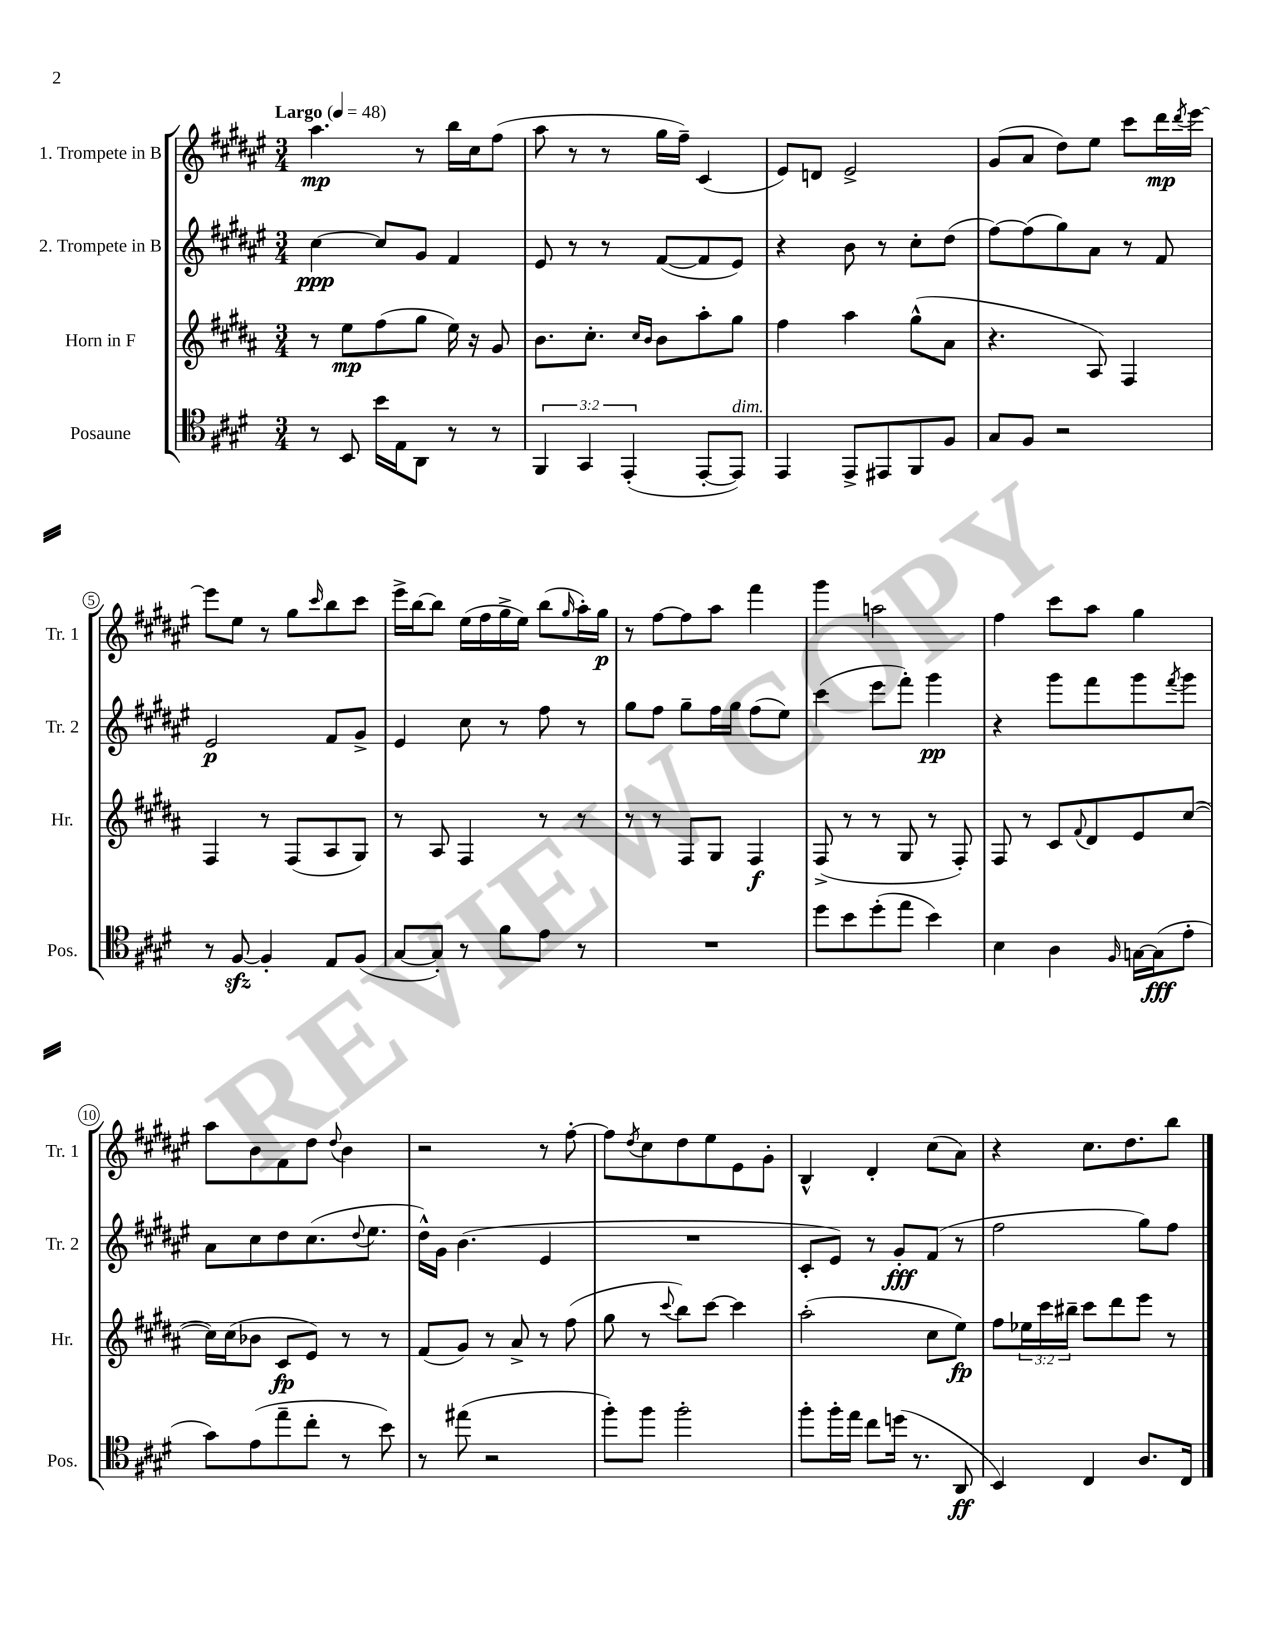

**kern	**dynam	**kern	**dynam	**kern	**dynam	**kern	**dynam
*part4	*part4	*part3	*part3	*part2	*part2	*part1	*part1
*staff4	*staff4	*staff3	*staff3	*staff2	*staff2	*staff1	*staff1
*I"Posaune	*	*I"Horn in F	*	*I"2. Trompete in B	*	*I"1. Trompete in B	*
*I'Pos.	*	*I'Hr.	*	*I'Tr. 2	*	*I'Tr. 1	*
*clefC4	*	*clefG2	*	*clefG2	*	*clefG2	*
*k[f#c#g#d#]	*	*k[f#c#g#d#a#]	*	*k[f#c#g#d#a#e#]	*	*k[f#c#g#d#a#e#]	*
*M3/4	*	*M3/4	*	*M3/4	*	*M3/4	*
*MM48	*	*MM48	*	*MM48	*	*MM48	*
=1	=1	=1	=1	=1	=1	=1	=1
!	!	!	!	!	!	!LO:TX:a:B:t=Largo	!
8r	.	8r	.	[4cc#\	ppp	4.aa#\	mp
8BB/	.	8ee\L	mp	.	.	.	.
16b\LL	.	(8ff#\	.	8cc#/L]	.	.	.
16E\J	.	.	.	.	.	.	.
8AA\J	.	8gg#\J	.	8g#/J	.	8r	.
8r	.	16ee\)	.	4f#/	.	16bb\LL	.
.	.	16r	.	.	.	16cc#\J	.
8r	.	8g#/	.	.	.	(8ff#\J	.
=2	=2	=2	=2	=2	=2	=2	=2
6FF#/	.	8.b\L	.	8e#/	.	8aa#\	.
.	.	.	.	8r	.	8r	.
6GG#/	.	.	.	.	.	.	.
.	.	8.cc#'\J	.	.	.	.	.
.	.	.	.	8r	.	8r	.
(6EE'/	.	.	.	.	.	.	.
.	.	16qqcc#/LL	.	.	.	.	.
.	.	16qqb/JJ	.	.	.	.	.
.	.	8b\L	.	([8f#/L	.	16gg#\LL	.
.	.	.	.	.	.	16ff#~\JJ)	.
[8EE'/L	.	8aa#'\	.	8f#/]	.	(4c#/	.
!LO:TX:a:i:t=dim.	!	!	!	!	!	!	!
8EE/J])	.	8gg#\J	.	8e#/J)	.	.	.
=3	=3	=3	=3	=3	=3	=3	=3
4EE/	.	4ff#\	.	4r	.	8e#/L)	.
.	.	.	.	.	.	8dn/J	.
8EE^/L	.	4aa#\	.	8b\	.	2e#^/	.
8EE#X/	.	.	.	8r	.	.	.
8FF#/	.	(8gg#^^\L	.	8cc#'\L	.	.	.
8F#/J	.	8a#\J	.	(8dd#\J	.	.	.
=4	=4	=4	=4	=4	=4	=4	=4
8G#/L	.	4.r	.	[8ff#\L)	.	(8g#/L	.
8F#/J	.	.	.	(8ff#\]	.	8a#/J	.
2r	.	.	.	8gg#\)	.	8dd#\L)	.
.	.	8A#/)	.	8a#\J	.	8ee#\J	.
.	.	4F#/	.	8r	.	8ccc#\L	.
.	.	.	.	8f#/	.	16ddd#\L	mp
.	.	.	.	.	.	8qddd#/	.
.	.	.	.	.	.	[16eee#\JJ	.
!!LO:LB:g=z
=5	=5	=5	=5	=5	=5	=5	=5
8r	.	4F#/	.	2e#/	p	8eee#\L]	.
[8F#zz/	.	.	.	.	.	8ee#\J	.
4F#'/]	.	8r	.	.	.	8r	.
.	.	(8F#/L	.	.	.	8gg#\L	.
.	.	.	.	.	.	16qqccc#/	.
8E/L	.	8A#/	.	8f#/L	.	8bb\	.
(8F#/J	.	8G#/J)	.	8g#^/J	.	8ccc#\J	.
=6	=6	=6	=6	=6	=6	=6	=6
[8G#/L	.	8r	.	4e#/	.	16eee#^\LL	.
.	.	.	.	.	.	[16bb\J	.
8G#'/J])	.	8A#/	.	.	.	8bb\J]	.
8r	.	4F#/	.	8cc#\	.	(16ee#\LL	.
.	.	.	.	.	.	16ff#\	.
8f#\L	.	.	.	8r	.	16gg#^\	.
.	.	.	.	.	.	16ee#\JJ)	.
8e\J	.	8r	.	8ff#\	.	(8bb\L	.
.	.	.	.	.	.	16qqgg#/	.
8r	.	8r	.	8r	.	16aa#'\L)	.
.	.	.	.	.	.	16gg#\JJ	p
=7	=7	=7	=7	=7	=7	=7	=7
2.r	.	8r	.	8gg#\L	.	8r	.
.	.	8r	.	8ff#\J	.	[8ff#\L	.
.	.	8F#/L	.	8gg#~\L	.	8ff#\]	.
.	.	8G#/J	.	16ff#\L	.	8aa#\J	.
.	.	.	.	16gg#\JJ	.	.	.
.	.	4F#/	f	(8ff#\L	.	4fff#\	.
.	.	.	.	8ee#\J)	.	.	.
=8	=8	=8	=8	=8	=8	=8	=8
8dd#\L	.	(8F#^/	.	(4ccc#\	.	4ggg#\	.
8b\	.	8r	.	.	.	.	.
(8dd#'\	.	8r	.	8eee#\L	.	2aan\	.
8ee\J	.	8G#/	.	8fff#'\J)	.	.	.
4b\)	.	8r	.	4ggg#\	pp	.	.
.	.	8F#'/)	.	.	.	.	.
=9	=9	=9	=9	=9	=9	=9	=9
4B\	.	8F#/	.	4r	.	4ff#\	.
.	.	8r	.	.	.	.	.
4A\	.	8c#/L	.	8ggg#\L	.	8ccc#\L	.
.	.	8qqf#/	.	.	.	.	.
.	.	8d#/	.	8fff#\	.	8aa#\J	.
16qqF#/	.	.	.	.	.	.	.
[16Gn\LL	.	8e/	.	8ggg#\	.	4gg#\	.
(16G\J]	fff	.	.	.	.	.	.
.	.	.	.	8qfff#/	.	.	.
8e'\J	.	([8cc#/J	.	8ggg#\J	.	.	.
!!LO:LB:g=z
=10	=10	=10	=10	=10	=10	=10	=10
8g#\L)	.	16cc#\LL])	.	8a#\L	.	8aa#\L	.
.	.	(16cc#\J	.	.	.	.	.
(8e\	.	8b-X\J	.	8cc#\	.	8b\	.
8ee~\	.	8c#/L	fp	8dd#\	.	8f#\	.
8cc#'\J	.	8e/J)	.	(8.cc#\	.	8dd#\J	.
.	.	.	.	.	.	8qqdd#/	.
8r	.	8r	.	.	.	4b\	.
.	.	.	.	8qqdd#/	.	.	.
.	.	.	.	8.ee#\J	.	.	.
8b\)	.	8r	.	.	.	.	.
=11	=11	=11	=11	=11	=11	=11	=11
8r	.	(8f#/L	.	16dd#^^\LL)	.	2r	.
.	.	.	.	16g#\JJ	.	.	.
(8ee#X\	.	8g#/J)	.	(4.b\	.	.	.
2r	.	8r	.	.	.	.	.
.	.	8a#^/	.	.	.	.	.
.	.	8r	.	4e#/	.	8r	.
.	.	(8ff#\	.	.	.	[8ff#'\	.
=12	=12	=12	=12	=12	=12	=12	=12
8ff#'\L)	.	8gg#\	.	2.r	.	8ff#\L]	.
.	.	.	.	.	.	8qdd#/	.
8ff#\J	.	8r	.	.	.	8cc#\	.
.	.	8qqccc#/	.	.	.	.	.
2ff#'\	.	8bb\L)	.	.	.	8dd#\	.
.	.	[8ccc#\J	.	.	.	8ee#\	.
.	.	4ccc#\]	.	.	.	8e#\	.
.	.	.	.	.	.	8g#'\J	.
=13	=13	=13	=13	=13	=13	=13	=13
8ff#'\L	.	(2aa#'\	.	8c#'/L	.	4B^^/	.
16ff#'\L	.	.	.	8e#/J)	.	.	.
16ee\JJ	.	.	.	.	.	.	.
8cc#\L	.	.	.	8r	.	4d#'/	.
(16ddn\Jk	.	.	.	8g#'/L	fff	.	.
8.r	.	.	.	.	.	.	.
.	.	8cc#\L	.	(8f#/J	.	(8cc#\L	.
8AA/	ff	8ee\J)	fp	8r	.	8a#\J)	.
=14	=14	=14	=14	=14	=14	=14	=14
4BB/)	.	8ff#\L	.	2ff#\	.	4r	.
.	.	24ee-X\L	.	.	.	.	.
.	.	24ccc#\	.	.	.	.	.
.	.	24bb#X~\JJ	.	.	.	.	.
4C#/	.	8ccc#\L	.	.	.	8.cc#\L	.
.	.	8ddd#\	.	.	.	.	.
.	.	.	.	.	.	8.dd#\	.
8.A/L	.	8eee\J	.	8gg#\L)	.	.	.
.	.	8r	.	8ff#\J	.	8bb\J	.
16C#/Jk	.	.	.	.	.	.	.
==	==	==	==	==	==	==	==
*-	*-	*-	*-	*-	*-	*-	*-
